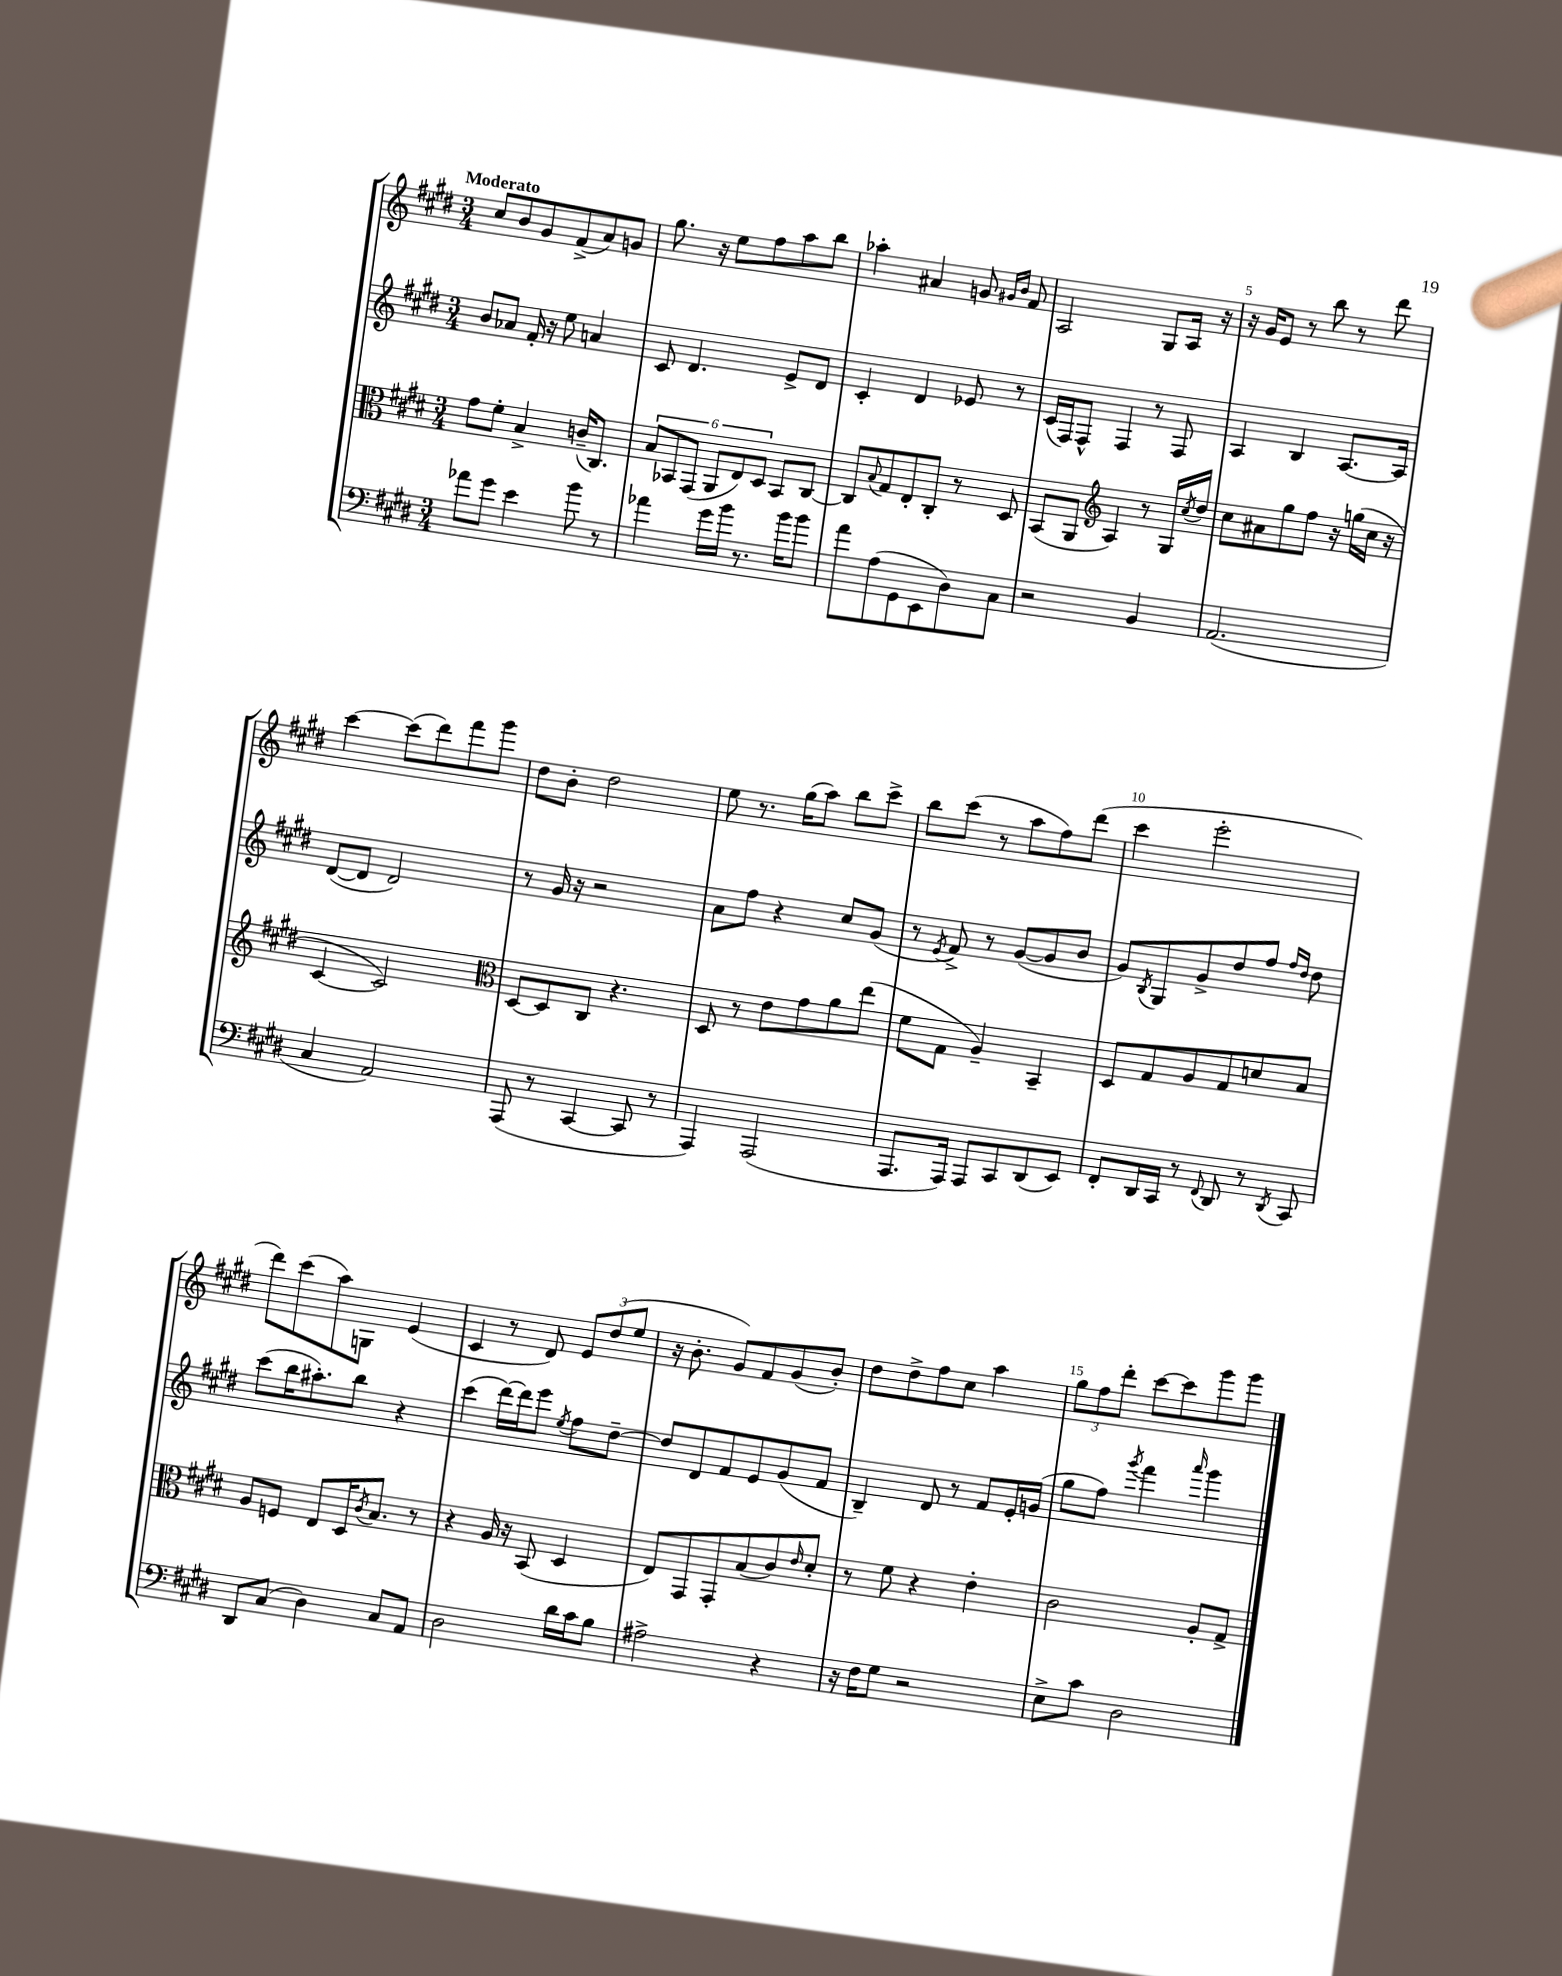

**kern	**kern	**kern	**kern
*part4	*part3	*part2	*part1
*staff4	*staff3	*staff2	*staff1
*clefF4	*clefC3	*clefG2	*clefG2
*k[f#c#g#d#]	*k[f#c#g#d#]	*k[f#c#g#d#]	*k[f#c#g#d#]
*M3/4	*M3/4	*M3/4	*M3/4
=1	=1	=1	=1
!	!	!	!LO:TX:a:B:t=Moderato
8a-X\L	8g#\L	8b/L	8cc#/L
8g#\J	8f#'\J	8a-X/J	8b/
4e\	4B^/	16f#'/	8g#/
.	.	16r	.
.	.	8ee\	(8f#^/
8b\	(16cn~/KL	4an/	8a/)
.	8.C#/J)	.	.
8r	.	.	8gn/J
=2	=2	=2	=2
4a-X\	12B/L	8c#/	8.gg#\
.	12BB-X/	.	.
.	.	4.d#/	.
.	(12GG#/J	.	.
.	.	.	16r
16g#\LL	12AA/L	.	8ee\L
16b\JJ	.	.	.
.	12E/)	.	.
8.r	.	.	8ff#\
.	12D#/J	.	.
.	8BB-/L	8e^/L	8aa\
16b\KL	.	.	.
8b\J	[8C#/J	8d#/J	8bb\J
=3	=3	=3	=3
8a\L	8C#/L]	4c#'/	4aa-X'\
.	8qqB/	.	.
(8A\	8G#/	.	.
8GG#\	8E'/	4d#/	4a#X/
8EE\	8C#'/J	.	.
8D#\)	8r	8e-X/	8gn/
.	.	.	16qqg#X/LL
.	.	.	16qqb/JJ
8C#\J	8D#/	8r	8f#/
=4	=4	=4	=4
2r	(8BB/L	(16c#/LL	2A/
.	.	16F#/J)	.
.	8AA/J	8F#^^/J	.
*	*clefG2	*	*
.	4A/)	4F#/	.
4BB/	8r	8r	8G#/L
.	16G#/LL	8F#/	16A/Jk
.	8qcc#/	.	.
.	16dd#/JJ	.	16r
=5	=5	=5	=5
(2.AA/	8cc#\L	4A/	16r
.	.	.	16g#/KL
.	8a#X\	.	8e/J
.	8gg#\	4B/	8r
.	8ff#\J	.	8bb\
.	16r	[8.A/L	8r
.	(16ggn\LL	.	.
.	16cc#\JJ	.	8ddd#\
.	16r	16A/Jk]	.
!!LO:LB:g=z
=6	=6	=6	=6
4C#/	[4c#/	([8d#/L	[4ccc#\
.	.	8d#/J]	.
2AA/)	2c#/])	2d#/)	(8ccc#\L]
.	.	.	8ddd#\)
.	.	.	8fff#\
.	.	.	8ggg#\J
=7	=7	=7	=7
*	*clefC3	*	*
(8AAA/	[8D#/L	8r	8dd#\L
8r	8D#/]	16g#/	8b'\J
.	.	16r	.
[4CC#/	8C#/J	2r	2dd#\
.	4.r	.	.
8CC#/]	.	.	.
8r	.	.	.
=8	=8	=8	=8
4AAA/)	8D#/	8a\L	8ee\
.	8r	8ff#\J	8.r
(2AAA/	8e\L	4r	.
.	.	.	(16gg#\KL
.	8g#\	.	8aa\J)
.	8a\	8cc#/L	8bb\L
.	(8ee\J	(8g#/J	8ccc#^\J
=9	=9	=9	=9
8.AAA/L	8f#\L	8r	8bb\L
.	.	8qe/	.
.	8G#\J	8f#^/)	(8ccc#\J
16AAA/Jk)	.	.	.
8AAA/L	4A~/)	8r	8r
8CC#/	.	([8g#/L	8aa\L
(8DD#/	4BB~/	8g#/]	8ff#\)
8EE/J)	.	8b/J	(8ddd#\J
=10	=10	=10	=10
8FF#'/L	8D#/L	8g#/L)	4ccc#\
.	.	8qB/	.
16DD#/L	8G#/	8G#/	.
16CC#/JJ	.	.	.
8r	8A/	8g#^/	2eee'\
8qqFF#/	.	.	.
8DD#/	8G#/	8dd#/	.
8r	8dn/	8ff#/J	.
.	.	16qqff#/LL	.
8qDD#/	.	16qqdd#/JJ	.
8CC#/	8B/J	8dd#\	.
!!LO:LB:g=z
=11	=11	=11	=11
8DD#/L	8A/L	(8ccc#\L	8ddd#\L)
(8C#/J	8Fn/J	16bb\K	(8ccc#\
.	.	8.aa#X'\)	.
4D#\)	8E/L	.	8aa\)
.	16D#/K	8bb\J	8Gn\J
.	8qc#/	.	.
.	8.B/J	.	.
8C#/L	.	4r	(4e/
8AA/J	8r	.	.
=12	=12	=12	=12
2D#\	4r	(4ccc#\	4c#/
.	16A/	[16ddd#\LL)	8r
.	16r	16ddd#\J]	.
.	(8BB/	8eee\J	8d#/)
.	.	8qee/	.
16d#\LL	4D#/	8ff#\L	12e/L
16c#\J	.	.	.
.	.	.	(12dd#/
8B\J	.	[8dd#~\J	.
.	.	.	12ee/J
=13	=13	=13	=13
2A#X^\	8E/L)	8dd#/L]	16r
.	.	.	8.b'\
.	8GG#/	8d#/	.
.	8GG#'/	8f#/	8g#/L)
.	(8B/	8e/	8f#/
4r	8c#/)	(8g#/	(8g#/
.	16qqe/	.	.
.	8d#'/J	8f#/J	8b'/J)
=14	=14	=14	=14
16r	8r	4B~/)	8dd#\L
16F#\KL	.	.	.
8G#\J	8f#\	.	8dd#^\
2r	4r	8d#/	8ff#\
.	.	8r	8cc#\J
.	4e'\	8f#/L	4aa\
.	.	16e'/L	.
.	.	(16gn/JJ	.
=15	=15	=15	=15
8E^\L	2c#\	8gg#\L	12gg#\L
.	.	.	12ff#\
8c#\J	.	8ff#\J)	.
.	.	.	12ddd#'\J
.	.	8qggg#/	.
2D#\	.	4fff#\	[8ccc#\L
.	.	.	8ccc#\]
.	.	16qqaaa/	.
.	8A'/L	4ggg#\	8ggg#\
.	8G#^/J	.	8ggg#\J
==	==	==	==
*-	*-	*-	*-
